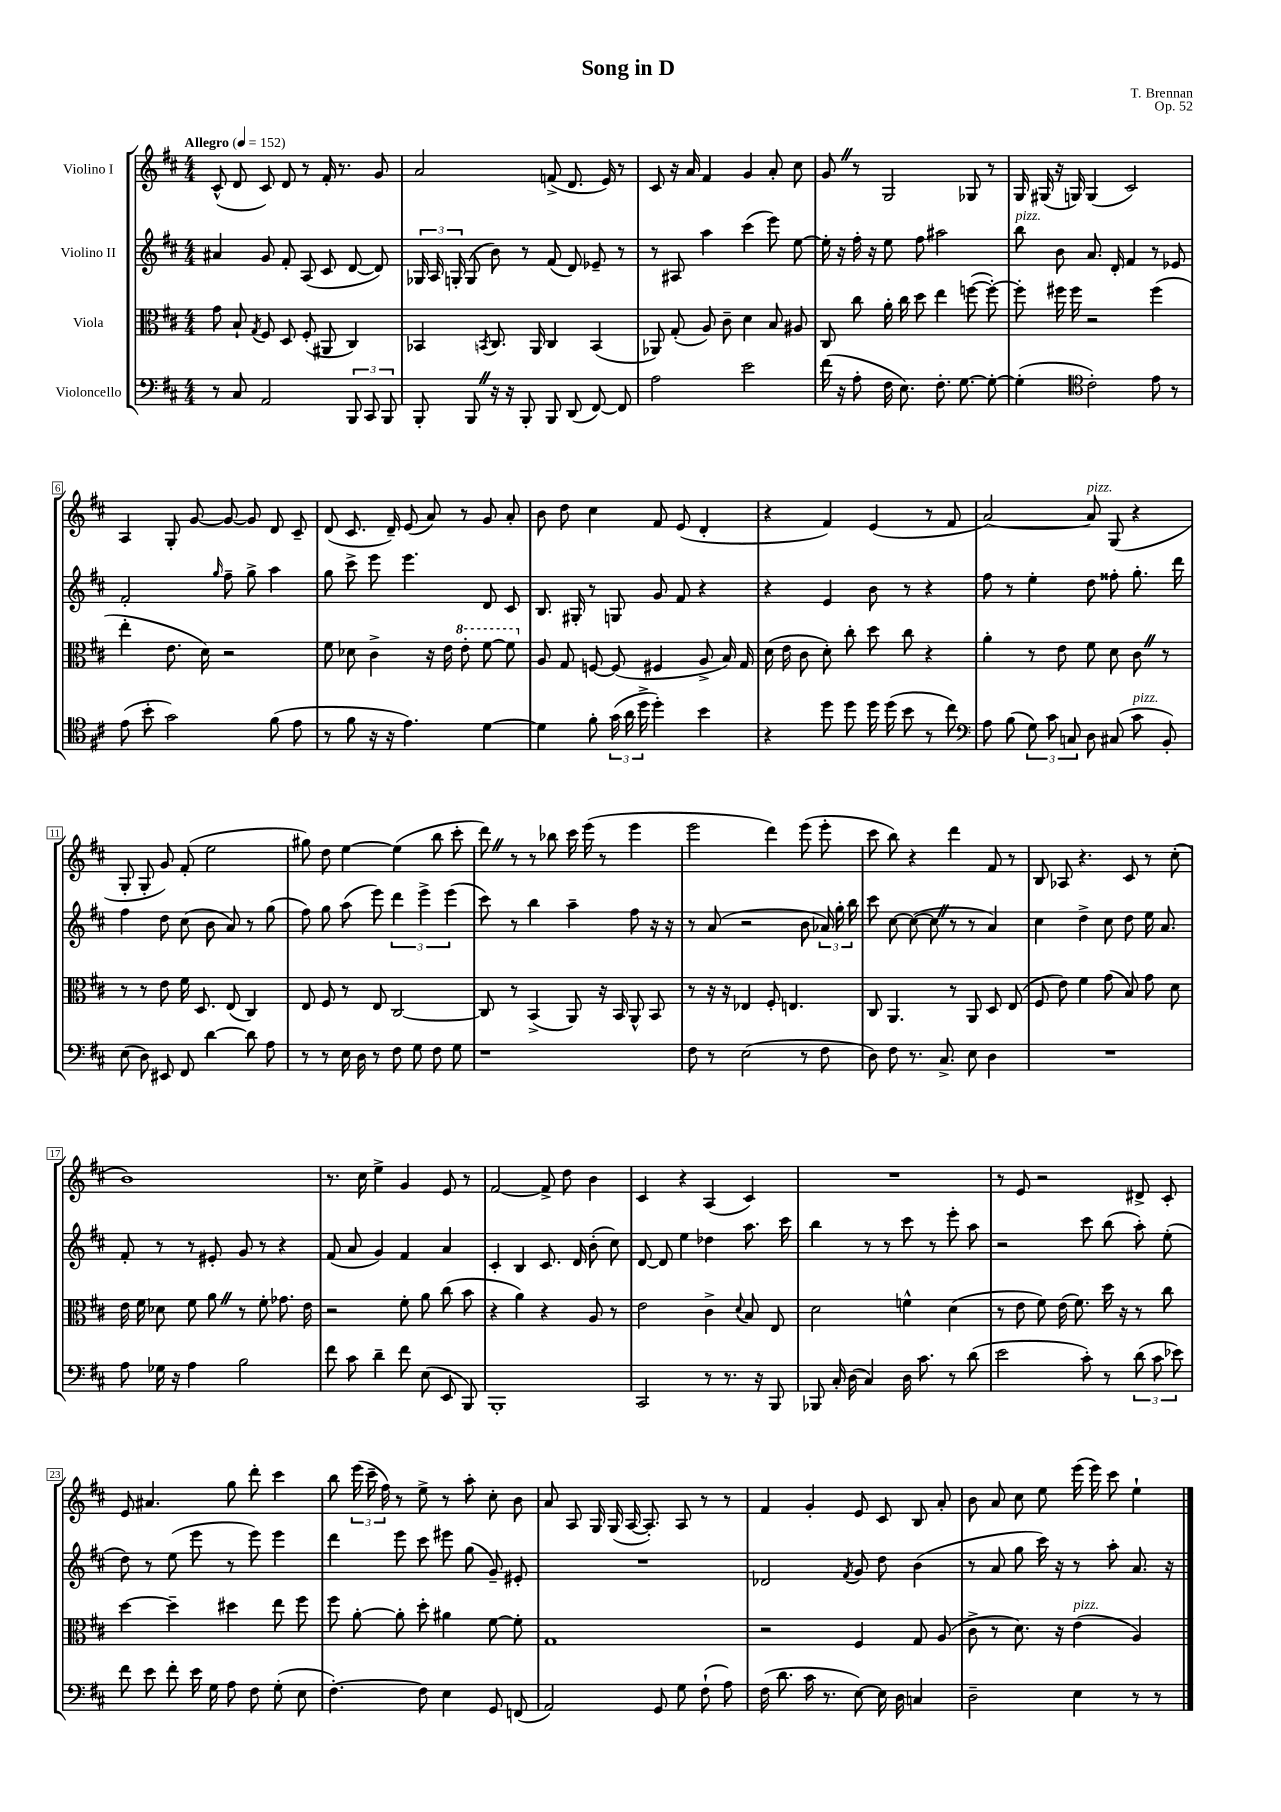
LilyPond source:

\header { title = "Song in D" composer = "T. Brennan" opus = "Op. 52" }
<<
\new StaffGroup <<
\new Staff = "s0" \with { instrumentName = "Violino I" } {
    \clef treble \key d \major \numericTimeSignature \time 4/4 \tempo "Allegro" 4 = 152
    \autoBeamOff cis'8-^( d'8 cis'8) d'8 r8 fis'16-. r8. g'8 |
    a'2 f'8->( d'8. e'16) r8 |
    cis'8 r16 a'16 fis'4 g'4 a'8-. cis''8 |
    g'8 \once \override BreathingSign.text = \markup { \musicglyph "scripts.caesura.straight" } \breathe r8 g2 ges8 r8 |
    g16 gis16( r16 g16) g4( cis'2) |
    a4 g8-. g'8~ g'8~ g'8 d'8 cis'8-- |
    d'8( cis'8. d'16--) e'8( a'8) r8 g'8 a'8-. |
    b'8 d''8 cis''4 fis'8 e'8( d'4-. |
    r4 fis'4) e'4( r8 fis'8 |
    a'2~) a'8^\markup { \italic "pizz." } g8( r4 |
    g8-. g8-. g'8) fis'8-.( e''2 |
    gis''8) d''8 e''4~ e''4( b''8 cis'''8-. |
    d'''8) \once \override BreathingSign.text = \markup { \musicglyph "scripts.caesura.straight" } \breathe r8 r8 bes''8 cis'''16 e'''16( r8 e'''4 |
    e'''2 d'''4) e'''8( e'''8-. |
    cis'''8 b''8) r4 d'''4 fis'8 r8 |
    b8 aes8 r4. cis'8 r8 cis''8-.( |
    b'1) |
    r8. cis''16 e''4-> g'4 e'8 r8 |
    fis'2~ fis'8-> d''8 b'4 |
    cis'4 r4 a4( cis'4) |
    R1 |
    r8 e'8 r2 dis'8-> cis'8-. |
    e'8 ais'4. g''8 d'''8-. cis'''4 |
    b''8 \tuplet 3/2 { e'''16( cis'''16-- fis''16) } r8 e''8-> r8 a''8-. cis''8-. b'8 |
    a'8 a8 g16 g16( a16~ a8.-.) a8 r8 r8 |
    fis'4 g'4-. e'8 cis'8 b8 a'8-. |
    b'8 a'8 cis''8 e''8 e'''16( e'''16) cis'''8 e''4-! \bar "|." |
}
\new Staff = "s1" \with { instrumentName = "Violino II" } {
    \clef treble \key d \major \numericTimeSignature \time 4/4
    \autoBeamOff ais'4 g'8 fis'8-. a8( cis'8 d'8~ d'8) |
    \tuplet 3/2 { ges16 a16 g16-. } g8( b'8) r8 fis'8( d'8) ees'8-- r8 |
    r8 ais8 a''4 cis'''4( e'''8) e''8~ |
    e''16-. r16 fis''16-. r16 e''8 fis''8 ais''2 |
    b''8^\markup { \italic "pizz." } b'8 a'8. d'16-. fis'4 r8 ees'8 |
    fis'2-. \grace { g''16 } fis''8-- g''8-> a''4 |
    g''8 cis'''8-> e'''8 e'''4. d'8 cis'8 |
    b8. gis16-. r8 g8 g'8 fis'8 r4 |
    r4 e'4 b'8 r8 r4 |
    fis''8 r8 e''4-. d''8 fisis''8-. g''8.-. d'''16 |
    fis''4 d''8 cis''8( b'8 a'8) r8 g''8( |
    fis''8) g''8 a''8( e'''8) \tuplet 3/2 { d'''4 e'''4-> e'''4( } |
    cis'''8) r8 b''4 a''4-- fis''8 r16 r16 |
    r8 a'8( r2 b'8 \tuplet 3/2 { aes'16) g''16-. b''16 } |
    cis'''8 cis''8~ cis''8~( cis''8 \once \override BreathingSign.text = \markup { \musicglyph "scripts.caesura.straight" } \breathe r8 r8 a'4) |
    cis''4 d''4-> cis''8 d''8 e''16 a'8. |
    fis'8-. r8 r8 eis'8-. g'8 r8 r4 |
    fis'8( a'8 g'4) fis'4 a'4 |
    cis'4-. b4 cis'8. d'16 b'8-.( cis''8) |
    d'8~ d'8 e''4 des''4 a''8. cis'''16 |
    b''4 r8 r8 cis'''8 r8 e'''8-. a''8 |
    r2 cis'''8 b''8( a''8-.) e''8-.( |
    d''8) r8 e''8( e'''8 r8 e'''8) e'''4 |
    d'''4 e'''8 cis'''8 eis'''8 g''8( g'8--) eis'8-. |
    R1 |
    des'2 \acciaccatura { fis'8 } g'8 d''8 b'4( |
    r8 a'8 g''8 cis'''16) r16 r8 a''8-. a'8. r16 \bar "|." |
}
\new Staff = "s2" \with { instrumentName = "Viola" } {
    \clef alto \key d \major \numericTimeSignature \time 4/4
    \autoBeamOff g'8 b8-! \acciaccatura { g8 } fis8 d8 fis8-.( ais,8 cis4) |
    bes,4 \acciaccatura { b,8 } cis8. a,16 cis4 b,4( |
    aes,8) g8-.( a8) cis'8-- d'4 b8 ais8 |
    cis8 cis''8 a'16-. cis''16 d''8 e''4 f''8~( f''8~-.) |
    f''8-. fis''16 fis''16 r2 fis''4( |
    e''4-. e'8. d'16) r2 |
    fis'8 des'8 cis'4-> r16 e'16 \ottava #1 e''8-. fis''8~ fis''8 \ottava #0 |
    a8 g8 f8~ f8( fis4 a8-> b16) g16 |
    d'16( e'16 cis'8 d'8-.) cis''8-. d''8 cis''8 r4 |
    a'4-. r8 e'8 fis'8 d'8 cis'8 \once \override BreathingSign.text = \markup { \musicglyph "scripts.caesura.straight" } \breathe r8 |
    r8 r8 e'8 fis'16 d8. e8( cis4) |
    e8 fis8 r8 e8 cis2~ |
    cis8 r8 b,4->( a,8) r16 b,16 a,8-^ b,8 |
    r8 r16 r16 ees4 fis8-. e4. |
    cis8 a,4. r8 a,8 d8 e8( |
    fis8 e'8) fis'4 g'8( b8) g'8 d'8 |
    e'16 fis'16 des'8 fis'8 a'8 \once \override BreathingSign.text = \markup { \musicglyph "scripts.caesura.straight" } \breathe r8 fis'8-. ges'8. e'16 |
    r2 fis'8-. a'8 cis''8( b'8 |
    r4 a'4) r4 a8 r8 |
    e'2 cis'4-> \appoggiatura { d'8 } b8 e8 |
    d'2 f'4-^ d'4( |
    r8 e'8 fis'8) e'16( fis'8.) d''16 r16 r8 cis''8 |
    d''4~ d''4-- dis''4 e''8 fis''8 |
    fis''8 a'8~-. a'8-. d''8-. ais'4 fis'8~ fis'8-. |
    g1 |
    r2 fis4 g8 a8( |
    cis'8-> r8 d'8.) r16 e'4^\markup { \italic "pizz." }( a4) \bar "|." |
}
\new Staff = "s3" \with { instrumentName = "Violoncello" } {
    \clef bass \key d \major \numericTimeSignature \time 4/4
    \autoBeamOff r8 cis8 a,2 \tuplet 3/2 { b,,8 cis,8 b,,8 } |
    b,,8-. b,,8 \once \override BreathingSign.text = \markup { \musicglyph "scripts.caesura.straight" } \breathe r16 r16 b,,8-. b,,8 d,8( fis,8~) fis,8 |
    a2 e'2 |
    fis'16( r16 a8-. fis16 e8.) fis8.-. g8.~ g8~-. |
    g4-.( \clef tenor cis'2-.) e'8 r8 |
    e'8( b'8-. g'2) fis'8( e'8 |
    r8 fis'8 r16 r16 e'4.) d'4~ |
    d'4 fis'8-. \tuplet 3/2 { g'16( a'16 d''16-> } d''4-.) b'4 |
    r4 d''8 d''8 d''16 d''16( b'8 r8 cis''8) |
    \clef bass a8 b8( \tuplet 3/2 { g8) cis'8 c8 } d8 cis8( cis'8^\markup { \italic "pizz." } b,8-.) |
    e8( d8) eis,8 fis,8 d'4~ d'8 a8 |
    r8 r8 e16 d16 r8 fis8 g8 fis8 g8 |
    r1 |
    fis8 r8 e2( r8 fis8 |
    d8) fis8 r8. cis8.-> e8 d4 |
    R1 |
    a8 ges16 r16 a4 b2 |
    fis'8 cis'8 d'4-- fis'8 e8( e,8 b,,8) |
    b,,1-. |
    cis,2 r8 r8. r16 b,,8 |
    bes,,8 cis16-. d16( cis4) d16 cis'8. r8 d'8( |
    e'2 cis'8-.) r8 \tuplet 3/2 { d'8( cis'8 ees'8) } |
    fis'8 e'8 fis'8-. e'16 g16 a8 fis8 g8-.( e8 |
    fis4.~-.) fis8 e4 g,8 f,8( |
    a,2) g,8 g8 fis8-!( a8) |
    fis16( d'8. cis'16 r8. e8~) e16 d16 c4 |
    d2-- e4 r8 r8 \bar "|." |
}
>>
>>
\layout { \context { \Score \override BarNumber.stencil = #(make-stencil-boxer 0.1 0.3 ly:text-interface::print) } }
